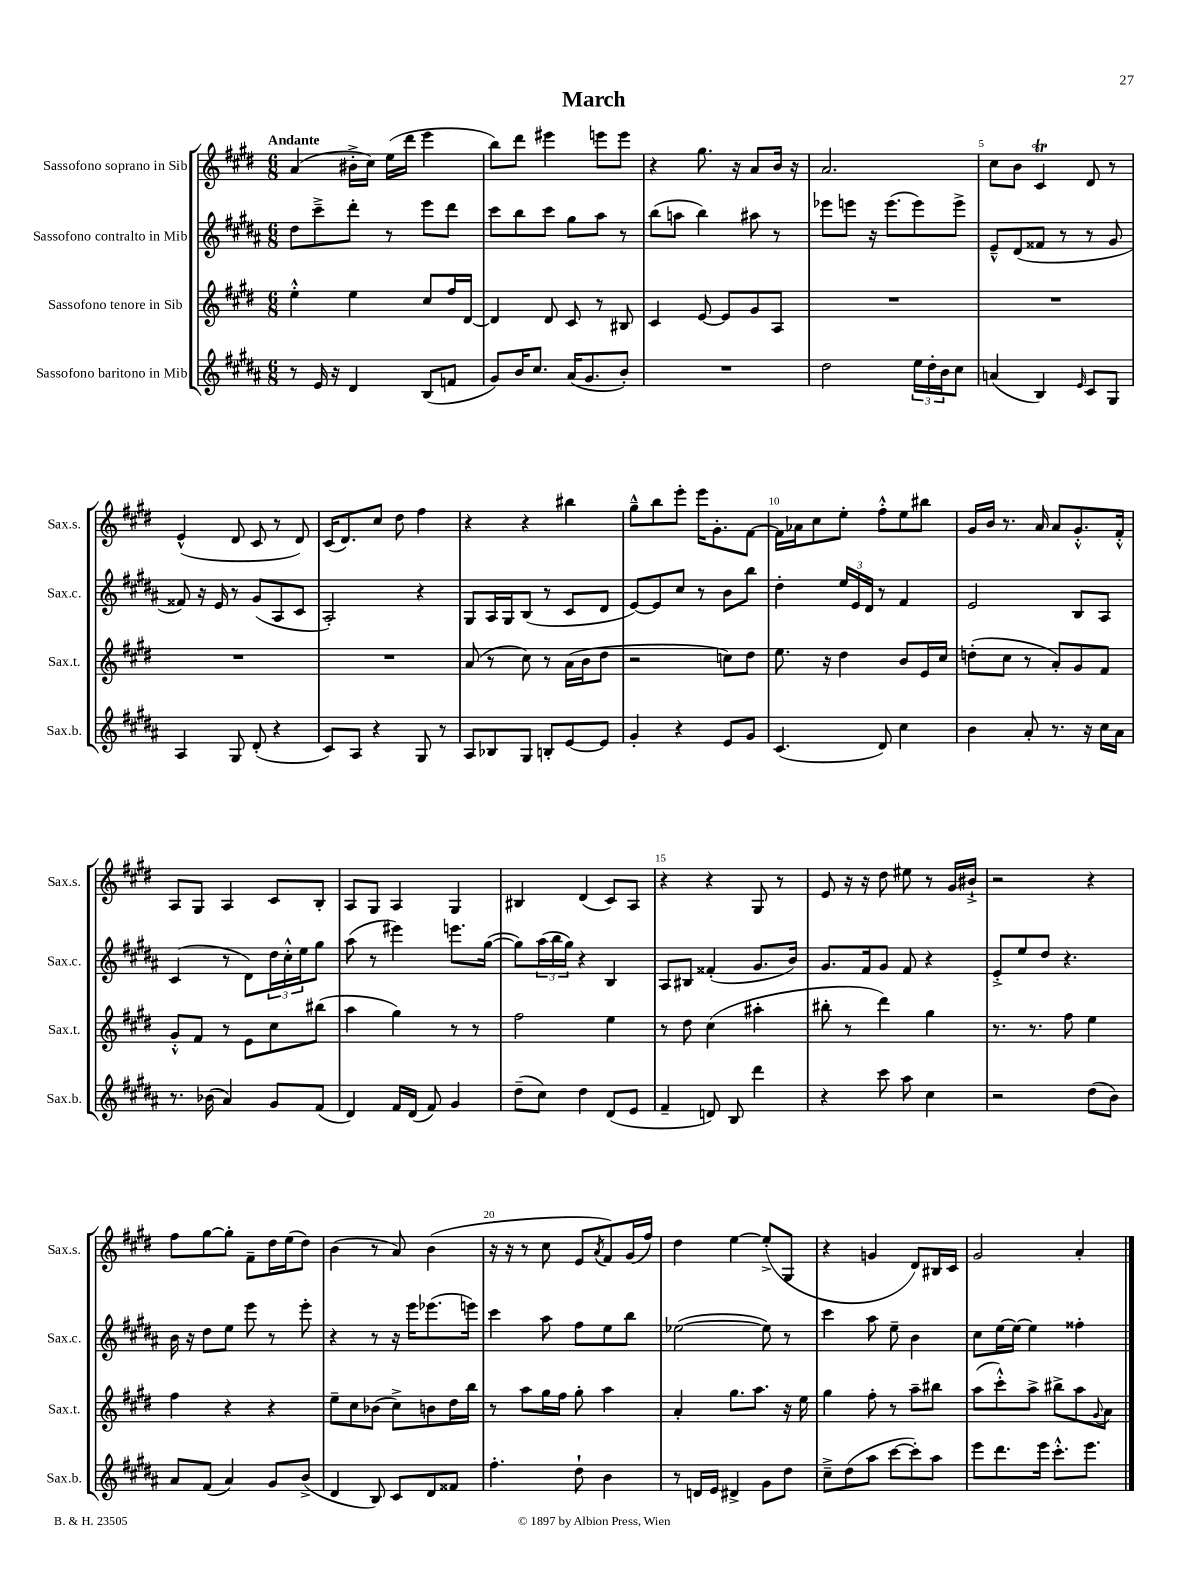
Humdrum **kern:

**kern	**kern	**kern	**kern
*staff4	*staff3	*staff2	*staff1
*clefG2	*clefG2	*clefG2	*clefG2
*k[f#c#g#d#a#]	*k[f#c#g#d#]	*k[f#c#g#d#a#]	*k[f#c#g#d#]
*M6/8	*M6/8	*M6/8	*M6/8
8r	4ee'^^\	8dd#\L	(4a/
16e/	.	8ccc#~^\	.
16r	.	.	.
4d#/	4ee\	8ddd#'\J	16b#'^\LL
.	.	.	16cc#\JJ)
.	.	8r	(16ee\LL
.	.	.	16ddd#\JJ
(8B/L	8cc#/L	8eee\L	4eee\
8f/J	16ff#/L	8ddd#\J	.
.	[16d#/JJ	.	.
=	=	=	=
8g#/L)	4d#/]	8ccc#\L	8bb\L)
16b/K	.	8bb\	8ddd#\J
8.cc#/J	.	.	.
.	8d#/	8ccc#\J	4eee#\
(16a#/LK	8c#/	8gg#\L	.
8.g#/	.	.	.
.	8r	8aa#\J	8eee\L
8b'/J)	8B#/	8r	8eee\J
=	=	=	=
2.r	4c#/	(8bb\L	4r
.	.	8aa\J	.
.	[8e/	4bb\)	8.gg#\
.	8e/]L	.	.
.	.	.	16r
.	8g#/	8aa#\	8a/L
.	8A/J	8r	16b/Jk
.	.	.	16r
=	=	=	=
2dd#\	2.r	8eee-\L	2.a/
.	.	8eee\J	.
.	.	16r	.
.	.	(8.eee\L	.
24ee\LL	.	8eee\)	.
24dd#'\	.	.	.
24b\J	.	.	.
8cc#\J	.	8eee^\J	.
=	=	=	=
(4a/	2.r	8e~^^/L	8cc#\L
.	.	(8d#/	8b\J
4B/)	.	8f##/J	4c#/
.	.	8r	.
16qqe/	.	.	.
8c#/L	.	8r	8d#/
8G#/J	.	8g#/	8r
=	=	=	=
4A#/	2.r	8f##/)	(4e^^/
.	.	16r	.
.	.	16e/	.
8G#/	.	8r	8d#/
(8d#'/	.	(8g#/L	8c#/
4r	.	8A#/	8r
.	.	8c#/J	8d#/)
=	=	=	=
8c#/L)	2.r	2A#'/)	(16c#/LK
.	.	.	8.d#/)
8A#/J	.	.	.
4r	.	.	8cc#/J
.	.	.	8dd#\
8G#/	.	4r	4ff#\
8r	.	.	.
=	=	=	=
8A#/L	(8a/	8G#/L	4r
8B-/	8r	16A#/L	.
.	.	16G#/J	.
8G#/J	8cc#\)	(8B/J	4r
8B'/L	8r	8r	.
[8e/	(16a\LL	8c#/L	4bb#\
.	16b\J	.	.
8e/]J	8dd#\J	8d#/J	.
=	=	=	=
4g#'/	2r	[8e/L)	8gg#~^^\L
.	.	8e/]	8bb\
4r	.	8cc#/J	8eee'\J
.	.	8r	16eee\LK
.	.	.	8.g#'\
8e/L	8cc\L)	8b\L	.
8g#/J	8dd#\J	8bb\J	[8f#\J
=	=	=	=
(4.c#/	8.ee\	4dd#'\	16f#\]LL
.	.	.	16a-\J
.	.	.	8cc#\
.	16r	.	.
.	4dd#\	24ee/LL	8ee'\J
.	.	24e/	.
.	.	24d#/JJ	.
8d#/)	.	8r	8ff#'^^\L
4cc#\	8b/L	4f#/	8ee\
.	16e/L	.	8bb#\J
.	16cc#/JJ	.	.
=	=	=	=
4b\	(8dd'\L	2e/	16g#/LL
.	.	.	16b/JJ
.	8cc#\J	.	8.r
8a#'/	8r	.	.
.	.	.	16a/
8.r	8a'/L)	.	8a/L
.	8g#/	8B/L	8.g#'^^/
16r	.	.	.
16cc#\LL	8f#/J	8A#/J	.
16a#\JJ	.	.	16f#'^^/Jk
=	=	=	=
8.r	8g#'^^/L	(4c#/	8A/L
.	8f#/J	.	8G#/J
(16b-\	.	.	.
4a#/)	8r	8r	4A/
.	8e\L	8d#\L)	.
8g#/L	8cc#\	24dd#\L	8c#/L
.	.	24cc#'^^\	.
.	.	24ee\J	.
(8f#/J	(8bb#\J	8gg#\J	8B'/J
=	=	=	=
4d#/)	4aa\	(8aa#\	8A/L
.	.	8r	8G#/J
16f#/LL	4gg#\)	4eee#\)	4A/
(16d#/JJ	.	.	.
8f#/)	.	.	.
4g#/	8r	8.eee\L	4G#/
.	8r	.	.
.	.	([16gg#\Jk	.
=	=	=	=
(8dd#~\L	2ff#\	8gg#\]L)	4B#/
8cc#\J)	.	(24aa#\L	.
.	.	24bb\	.
.	.	24gg#\JJ)	.
4dd#\	.	4r	(4d#/
(8d#/L	4ee\	4B/	8c#/L)
8e/J	.	.	8A/J
=	=	=	=
4f#~/	8r	8A#/L	4r
.	8dd#\	8B#/J	.
8d/)	(4cc#\	(4f##'/	4r
8B/	.	.	.
4ddd#\	4aa#'\	8.g#/L	8G#/
.	.	.	8r
.	.	16b/Jk)	.
=	=	=	=
4r	8bb#'\	8.g#/L	8e/
.	8r	.	16r
.	.	16f#/k	16r
8ccc#\	4ddd#\)	8g#/J	8dd#\
8aa#\	.	8f#/	8ee#\
4cc#\	4gg#\	4r	8r
.	.	.	16g#/LL
.	.	.	16b#`^/JJ
=	=	=	=
2r	8.r	8e'^/L	2r
.	.	8ee/	.
.	8.r	.	.
.	.	8dd#/J	.
.	8ff#\	4.r	.
(8dd#\L	4ee\	.	4r
8b\J)	.	.	.
=	=	=	=
8a#/L	4ff#\	16b\	8ff#\L
.	.	16r	.
(8f#/J	.	8dd#\L	[8gg#\
4a#/)	4r	8ee\J	8gg#'\]J
.	.	8eee\	8f#~\L
8g#/L	4r	8r	16dd#\L
.	.	.	(16ee\J
(8b^/J	.	8eee'\	8dd#\J)
=	=	=	=
4d#/	8ee~\L	4r	(4b\
.	8cc#\	.	.
8B/)	(8b-\J	8r	8r
8c#/L	8cc#^\L)	16r	8a/)
.	.	16eee\LK	.
8d#/	8b\	(8.eee-\	(4b\
8f##/J	16dd#\L	.	.
.	16bb\JJ	16eee\Jk)	.
=	=	=	=
4.ff#'\	8r	4ccc#\	16r
.	.	.	16r
.	8aa\L	.	8r
.	16gg#\L	8aa#\	8cc#\
.	16ff#\JJ	.	.
8dd#`\	8gg#'\	8ff#\L	8e/L
.	.	.	8qa/
4b\	4aa\	8ee\	8f#/)
.	.	8bb\J	(16g#/L
.	.	.	16ff#/JJ)
=	=	=	=
8r	4a'/	([2ee-\	4dd#\
16d/LL	.	.	.
16e/JJ	.	.	.
4d#^/	8.gg#\L	.	[4ee\
.	8.aa\J	.	.
8g#\L	.	8ee-\])	(8ee'^/]L
8dd#\J	16r	8r	8G#/J
.	16ee\	.	.
=	=	=	=
8cc#~^\L	4gg#\	4ccc#\	4r
(8dd#\	.	.	.
8aa#\J	8ff#'\	8aa#\	4g/
[8ccc#\L	8r	8ee~\	.
8ccc#'\])	8aa~\L	4b\	8d#/L)
8aa#\J	8bb#\J	.	16B#/L
.	.	.	16c#/JJ
=	=	=	=
8eee\L	(8aa\L	8cc#\L	2g#/
8.ddd#\	8ccc#'^^\)	[16ee\L	.
.	.	16ee\_JJ	.
.	8aa^\J	4ee\]	.
16eee\Jk	.	.	.
8.ccc#'^^\L	8bb#^\L	.	.
.	8aa\	4ff##'\	4a'/
8.eee\J	.	.	.
.	8qqg#/	.	.
.	8a\J	.	.
==	==	==	==
*-	*-	*-	*-
